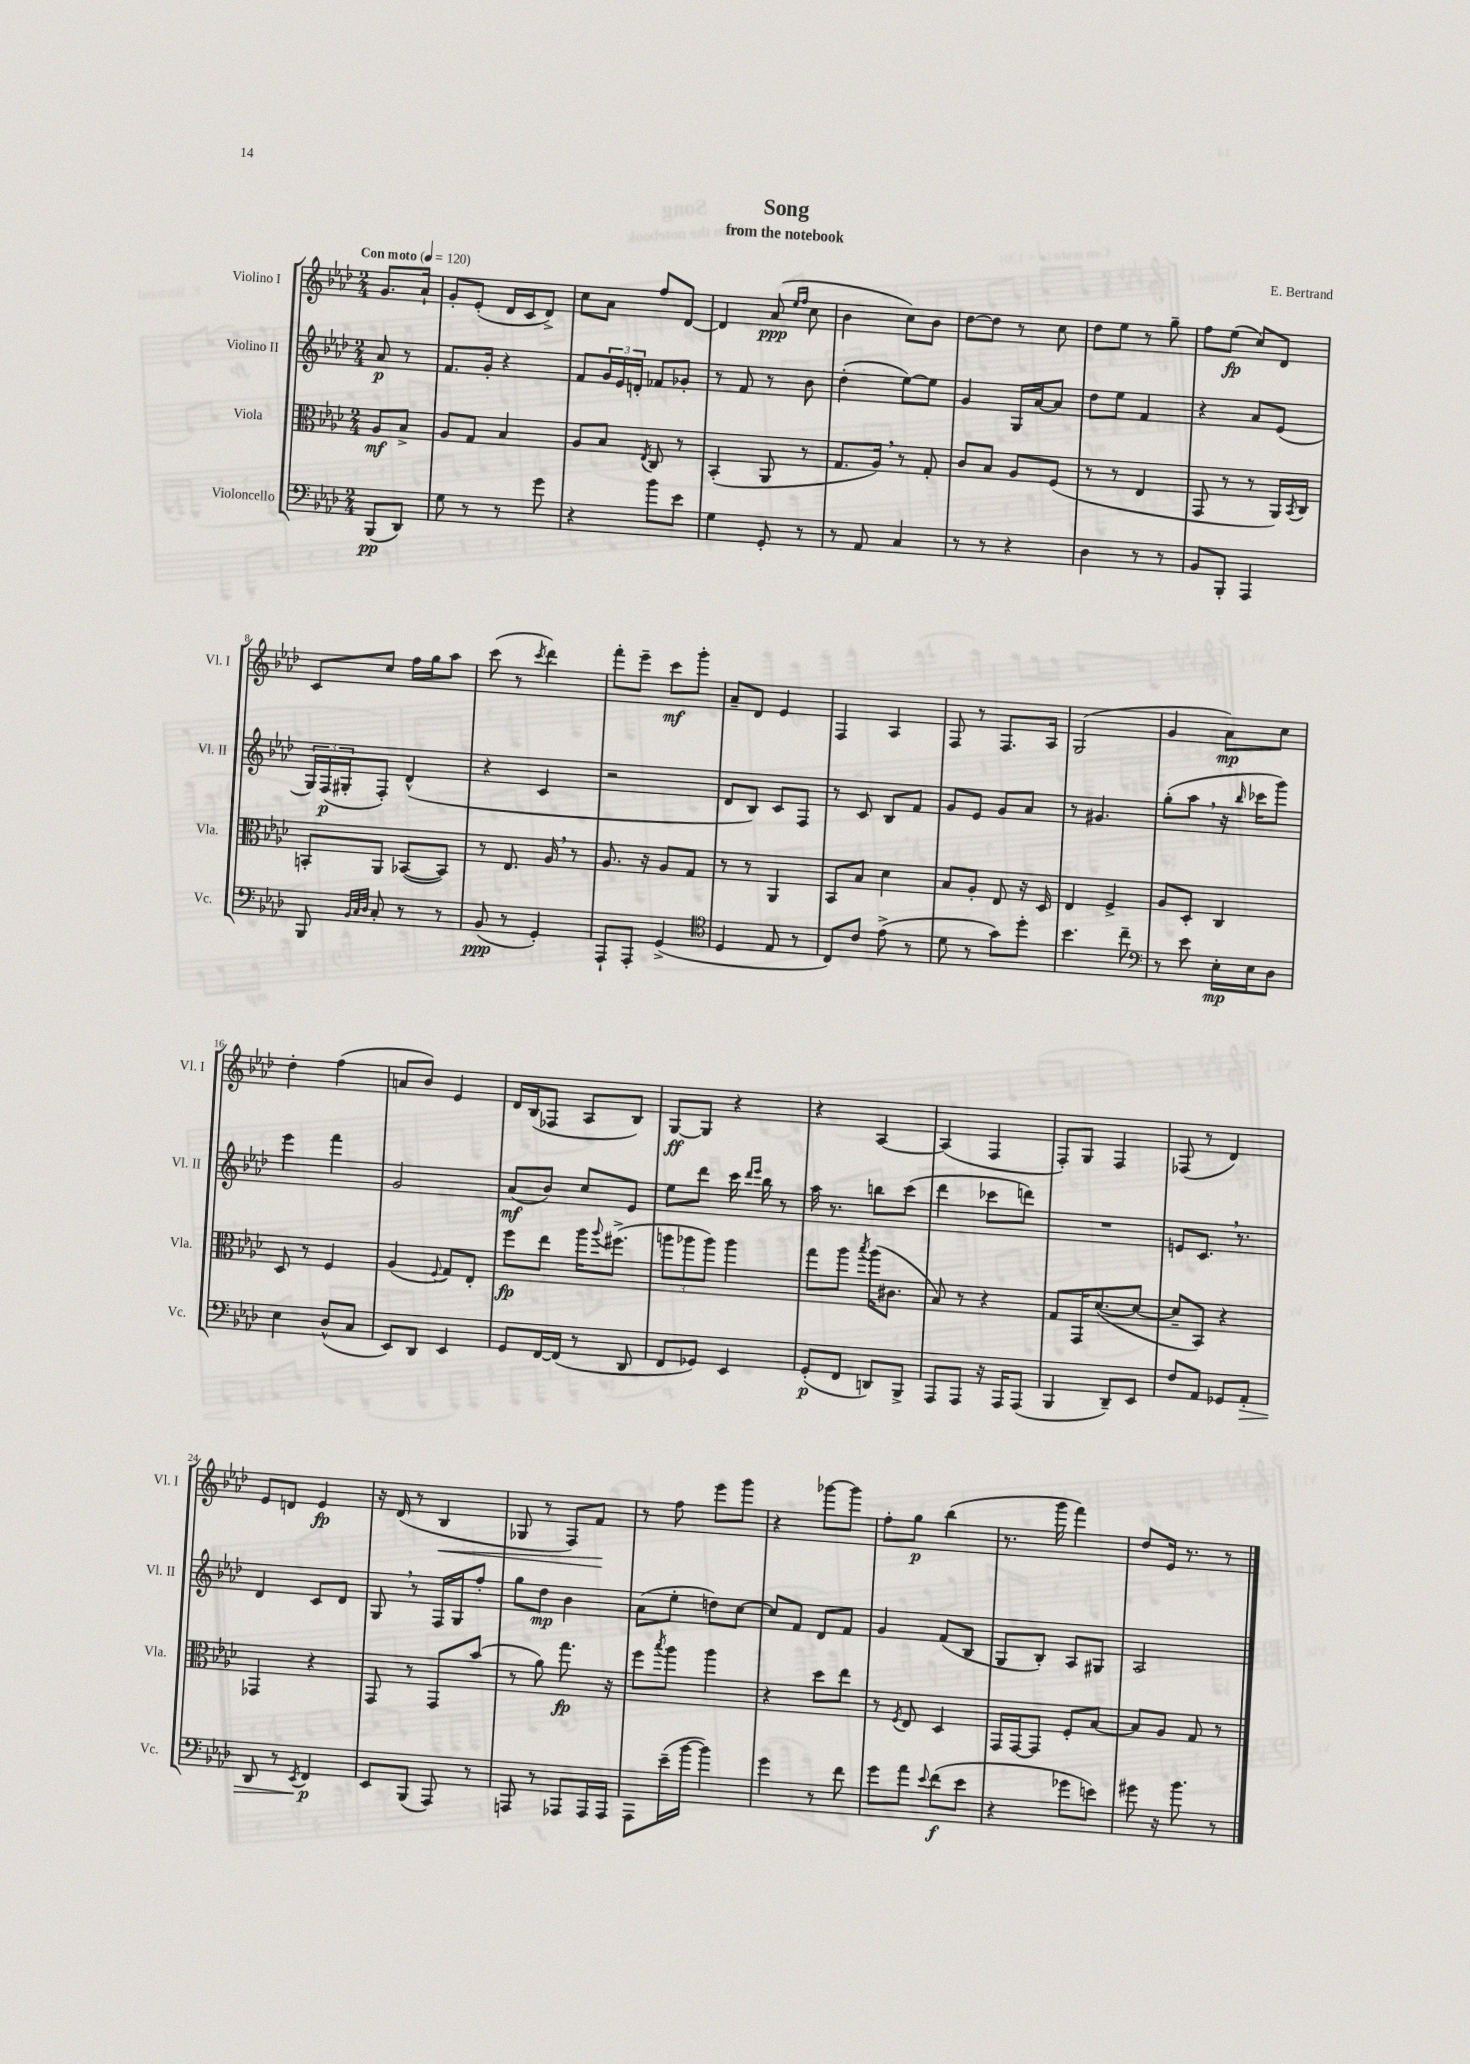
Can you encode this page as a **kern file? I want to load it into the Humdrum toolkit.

**kern	**dynam	**kern	**dynam	**kern	**dynam	**kern	**dynam
*part4	*part4	*part3	*part3	*part2	*part2	*part1	*part1
*staff4	*staff4	*staff3	*staff3	*staff2	*staff2	*staff1	*staff1
*I"Violoncello	*	*I"Viola	*	*I"Violino II	*	*I"Violino I	*
*I'Vc.	*	*I'Vla.	*	*I'Vl. II	*	*I'Vl. I	*
*clefF4	*	*clefC3	*	*clefG2	*	*clefG2	*
*k[b-e-a-d-]	*	*k[b-e-a-d-]	*	*k[b-e-a-d-]	*	*k[b-e-a-d-]	*
*M2/4	*	*M2/4	*	*M2/4	*	*M2/4	*
*MM120	*	*MM120	*	*MM120	*	*MM120	*
=	=	=	=	=	=	=	=
!	!	!	!	!	!	!LO:TX:a:B:t=Con moto	!
(8BBB-/L	pp	8A-/L	mf	8a-/	p	8.g/L	.
8DD-/J)	.	8B-^/J	.	8r	.	.	.
.	.	.	.	.	.	16a-`/Jk	.
=1	=1	=1	=1	=1	=1	=1	=1
8G\	.	8A-/L	.	8.f/L	.	8g'/L	.
8r	.	8G/J	.	.	.	(8e-'/J	.
.	.	.	.	16g'/Jk	.	.	.
8r	.	4B-/	.	4r	.	16d-/LL	.
.	.	.	.	.	.	16c/J	.
8g\	.	.	.	.	.	8d-^/J)	.
=2	=2	=2	=2	=2	=2	=2	=2
4r	.	8A-/L	.	8f/L	.	8cc\L	.
.	.	8B-/J	.	24g/L	.	8a-\J	.
.	.	.	.	24e-/	.	.	.
.	.	.	.	24dn'/JJ	.	.	.
.	.	8qE-/	.	.	.	.	.
8b-\L	.	8C/	.	8f-X/L	.	8ff/L	.
8e-\J	.	8r	.	8g-X'/J	.	[8d-/J	.
=3	=3	=3	=3	=3	=3	=3	=3
4G\	.	(4BB-'/	.	8r	.	4d-/]	.
.	.	.	.	8f/	.	.	.
8GG'/	.	8AA-/	.	8r	.	(8a-/	ppp
.	.	.	.	.	.	16qqee-/LL	.
.	.	.	.	.	.	16qqff/JJ	.
8r	.	8r	.	8b-\	.	8cc\	.
=4	=4	=4	=4	=4	=4	=4	=4
8r	.	8.G/L	.	(4dd-'\	.	4b-\	.
8AA-/	.	.	.	.	.	.	.
.	.	16A-,/Jk)	.	.	.	.	.
4C/	.	8r	.	[8ee-\L)	.	8cc\L)	.
.	.	8G'/	.	8ee-\J]	.	8b-\J	.
=5	=5	=5	=5	=5	=5	=5	=5
8r	.	8c/L	.	4g/	.	[8dd-\L	.
8r	.	8B-/J	.	.	.	8dd-\J]	.
4r	.	8A-/L	.	16G/LL	.	8r	.
.	.	.	.	[16a-/J	.	.	.
.	.	(8F/J	.	8a-/J]	.	8cc\	.
=6	=6	=6	=6	=6	=6	=6	=6
4D-\	.	8r	.	8dd-\L	.	8dd-\L	.
.	.	8r	.	8ee-\J	.	8ee-\J	.
8r	.	4E-/	.	4f/	.	8r	.
8r	.	.	.	.	.	8gg~\	.
=7	=7	=7	=7	=7	=7	=7	=7
8BB-/L	.	8GG/	.	4r	.	8ff\L	.
8BBB-'/J	.	8r	.	.	.	(8ee-\J	fp
4AAA-/	.	8r	.	8a-/L	.	8cc/L)	.
.	.	16AA-/LL)	.	(8e-/J	.	8d-/J	.
.	.	8qBB-/	.	.	.	.	.
.	.	16C/JJ	.	.	.	.	.
!!LO:LB:g=z
=8	=8	=8	=8	=8	=8	=8	=8
8BBB-/	.	8BBn'/L	.	24G/LL)	.	8c/L	.
.	.	.	.	(24F/	p	.	.
.	.	.	.	24G#X'/J	.	.	.
32qqBB-/LLL	.	.	.	.	.	.	.
32qqC/	.	.	.	.	.	.	.
32qqD-/JJJ	.	.	.	.	.	.	.
8C'/	.	8AA-/J	.	8F'/J)	.	8cc/J	.
8r	.	([8BB-X/L	.	(4d-^^/	.	16ff\LL	.
.	.	.	.	.	.	16gg\J	.
8r	.	8BB-/J])	.	.	.	8aa-\J	.
=9	=9	=9	=9	=9	=9	=9	=9
(8BB-/	ppp	8r	.	4r	.	(8ccc\	.
8r	.	8.E-/	.	.	.	8r	.
.	.	.	.	.	.	8qccc/	.
4GG'/)	.	.	.	4c/	.	4ddd-\)	.
.	.	16A-,/	.	.	.	.	.
.	.	8r	.	.	.	.	.
=10	=10	=10	=10	=10	=10	=10	=10
8AAA-`/L	.	8.A-/	.	2r	.	8fff'\L	.
8AAA-'/J	.	.	.	.	.	8eee-~\J	.
.	.	16r	.	.	.	.	.
(4GG^/	.	8A-/L	.	.	.	8ccc\L	mf
.	.	8G/J	.	.	.	8ggg'\J	.
=11	=11	=11	=11	=11	=11	=11	=11
*clefC4	*	*	*	*	*	*	*
4D-/	.	8r	.	8d-/L	.	8a-~/L	.
.	.	8r	.	8B-/J)	.	8d-/J	.
8E-/	.	4AA-/	.	8c/L	.	4e-/	.
8r	.	.	.	8F/J	.	.	.
=12	=12	=12	=12	=12	=12	=12	=12
8C/L)	.	8BB-/L	.	8r	.	4F/	.
8c/J	.	8B-/J	.	8c/	.	.	.
(8e-^\	.	4d-\	.	8B-/L	.	4A-/	.
8r	.	.	.	8f/J	.	.	.
=13	=13	=13	=13	=13	=13	=13	=13
8d-\	.	8B-/L	.	8g/L	.	8F/	.
8r	.	8A-'/J	.	8e-/J	.	8r	.
8g\L)	.	8E-/	.	8g/L	.	8.F/L	.
8dd-'\J	.	16r	.	8a-/J	.	.	.
.	.	16D-/	.	.	.	16A-/Jk	.
=14	=14	=14	=14	=14	=14	=14	=14
4.b-\	.	4E-/	.	8r	.	(2G/	.
.	.	.	.	4.g#X/	.	.	.
.	.	4F^/	.	.	.	.	.
8cc~\	.	.	.	.	.	.	.
=15	=15	=15	=15	=15	=15	=15	=15
*clefF4	*	*	*	*	*	*	*
8r	.	8A-/L	.	(8gg'\L	.	4g/	.
8e-\	.	8D-'/J	.	8aa-,\J	.	.	.
16E-'\LL	mp	4C/	.	16r	.	8a-\L)	mp
.	.	.	.	16qqbb-/	.	.	.
16E-\J	.	.	.	16ccc-X\KL	.	.	.
8D-\J	.	.	.	8ggg\J)	.	8cc\J	.
!!LO:LB:g=z
=16	=16	=16	=16	=16	=16	=16	=16
4E-\	.	8D-/	.	4eee-\	.	4dd-'\	.
.	.	8r	.	.	.	.	.
(8D-^^/L	.	4F/	.	4fff\	.	(4ff\	.
8C/J	.	.	.	.	.	.	.
=17	=17	=17	=17	=17	=17	=17	=17
8EE-/L)	.	(4A-/	.	2g/	.	8an/L	.
8DD-/J	.	.	.	.	.	8b-/J)	.
.	.	8qqF/	.	.	.	.	.
4EE-/	.	8G/L)	.	.	.	4e-/	.
.	.	8E-'/J	.	.	.	.	.
=18	=18	=18	=18	=18	=18	=18	=18
8GG/L	.	8ff\L	fp	(8a-/L	mf	16d-/LL	.
.	.	.	.	.	.	(16B-/J	.
[16FF/L	.	8ee-\J	.	8b-/J)	.	8F-X/J	.
(16FF/JJ]	.	.	.	.	.	.	.
8r	.	16aa-\KL	.	8cc/L	.	8A-/L	.
.	.	8qqaa-/	.	.	.	.	.
.	.	(8.ff#X^\J	.	.	.	.	.
8DD-/	.	.	.	8e-/J	.	8B-/J)	.
=19	=19	=19	=19	=19	=19	=19	=19
8FF/L	.	12aan\L	.	8ee-\L	.	[8G/L	ff
.	.	12aa-X\	.	.	.	.	.
8GG-X/J)	.	.	.	8ddd-\J	.	8G/J]	.
.	.	12aa-\J)	.	.	.	.	.
4EE-/	.	4aa-\	.	16ccc\	.	4r	.
.	.	.	.	16qqddd-/LL	.	.	.
.	.	.	.	16qqeee-/JJ	.	.	.
.	.	.	.	16bb-\	.	.	.
.	.	.	.	8r	.	.	.
=20	=20	=20	=20	=20	=20	=20	=20
(8GG'/L	p	8gg\L	.	16aa-\	.	4r	.
.	.	.	.	8.r	.	.	.
8FF/J	.	8aa-\J	.	.	.	.	.
.	.	8qbb-/	.	.	.	.	.
8DDn/L)	.	(16aa-\KL	.	8bbn\L	.	[4A-/	.
.	.	8.c#X\J	.	.	.	.	.
8BBB-^/J	.	.	.	(8ccc\J	.	.	.
=21	=21	=21	=21	=21	=21	=21	=21
8AAA-/L	.	8B-/)	.	4ddd-\	.	(4A-/]	.
8AAA-/J	.	8r	.	.	.	.	.
16r	.	4r	.	8ccc-X\L	.	4F/	.
16AAA-/KL	.	.	.	.	.	.	.
(8AAA-/J	.	.	.	8dddn\J)	.	.	.
=22	=22	=22	=22	=22	=22	=22	=22
4BBB-/	.	8G/L	.	2r	.	8F'/L)	.
.	.	16GG/K	.	.	.	8G/J	.
.	.	([8.d-/	.	.	.	.	.
8DD-~/L)	.	.	.	.	.	4F/	.
8EE-/J	.	8d-/J_	.	.	.	.	.
=23	=23	=23	=23	=23	=23	=23	=23
8F/L	.	8d-~/L]	.	8en/L	.	(8F-X/	.
8AA-/J	.	8BB-/J)	.	8.c,/J	.	8r	.
8GG-X/L	.	4r	.	.	.	4d-/)	.
.	.	.	.	8.r	.	.	.
!	!LO:HP:b	!	!	!	!	!	!
8AA-'/J	>	.	.	.	.	.	.
!!LO:LB:g=z
=24	=24	=24	=24	=24	=24	=24	=24
8DD-/	.	4GG-X/	.	4d-/	.	8e-/L	.
8r	.	.	.	.	.	8dn/J	.
8qEE-/	.	.	.	.	.	.	.
4FF/	p	4r	.	8c/L	.	4e-/	fp
.	.	.	.	8d-/J	.	.	.
.	]	.	.	.	.	.	.
=25	=25	=25	=25	=25	=25	=25	=25
8EE-/L	.	8GG/	.	8G,/	.	16r	.
.	.	.	.	.	.	(16d-/	.
(8BBB-/J	.	8r	.	8r	.	8r	.
!	!	!	!	!	!	!	!LO:HP:b
8AAA-/)	.	8GG/L	.	16F/LL	.	4B-/	<
.	.	.	.	16G/J	.	.	.
8r	.	(8b-/J	.	8ff'/J	.	.	.
=26	=26	=26	=26	=26	=26	=26	=26
8AAAn/	.	8r	.	8gg\L	.	8G-X/	.
8r	.	8a-\)	.	8dd-\J	mp	8r	.
8AAA-X/L	.	8.gg\	fp	4b-\	.	8F/L)	.
16AAA-/L	.	.	.	.	.	8f/J	.
16AAA-/JJ	.	16r	.	.	.	.	.
.	.	.	.	.	.	.	[
=27	=27	=27	=27	=27	=27	=27	=27
8AAA-\L	.	8ff\L	.	(8a-\L	.	8r	.
.	.	8qbb-/	.	.	.	.	.
(16e-~\L	.	8aa-\J	.	8ee-'\J	.	8ff\	.
[16b-\JJ	.	.	.	.	.	.	.
4b-\])	.	4aa-\	.	8ddn\L)	.	8eee-\L	.
.	.	.	.	[8cc\J	.	8ggg\J	.
=28	=28	=28	=28	=28	=28	=28	=28
4g\	.	4r	.	8cc/L]	.	4r	.
.	.	.	.	8f/J	.	.	.
8r	.	8dd-\L	.	8d-/L	.	[8ggg-X\L	.
8f\	.	8ee-\J	.	8f/J	.	8ggg-\J]	.
=29	=29	=29	=29	=29	=29	=29	=29
8g\L	.	8r	.	4g/	.	8ff'\L	.
.	.	8qF/	.	.	.	.	.
8a-\J	.	8E-/	.	.	.	8gg\J	p
8qqe-/	.	.	.	.	.	.	.
(8f\L	f	4D-/	.	(8f/L	.	(4bb-\	.
8e-\J	.	.	.	8B-/J	.	.	.
=30	=30	=30	=30	=30	=30	=30	=30
4r	.	16GG/LL	.	8G/L	.	8.r	.
.	.	[16GG/J	.	.	.	.	.
.	.	8GG/J]	.	8B-'/J)	.	.	.
.	.	.	.	.	.	16ggg\	.
8g-X\L	.	8F'/L	.	8A-/L	.	4fff\)	.
8en\J)	.	[8B-/J	.	8G#X/J	.	.	.
=31	=31	=31	=31	=31	=31	=31	=31
8g#X\	.	8B-/L]	.	2A-/	.	8dd-/L	.
16r	.	8A-/J	.	.	.	16e-/Jk	.
8.b-\	.	.	.	.	.	8.r	.
.	.	8G/	.	.	.	.	.
8r	.	8r	.	.	.	8r	.
==	==	==	==	==	==	==	==
*-	*-	*-	*-	*-	*-	*-	*-
